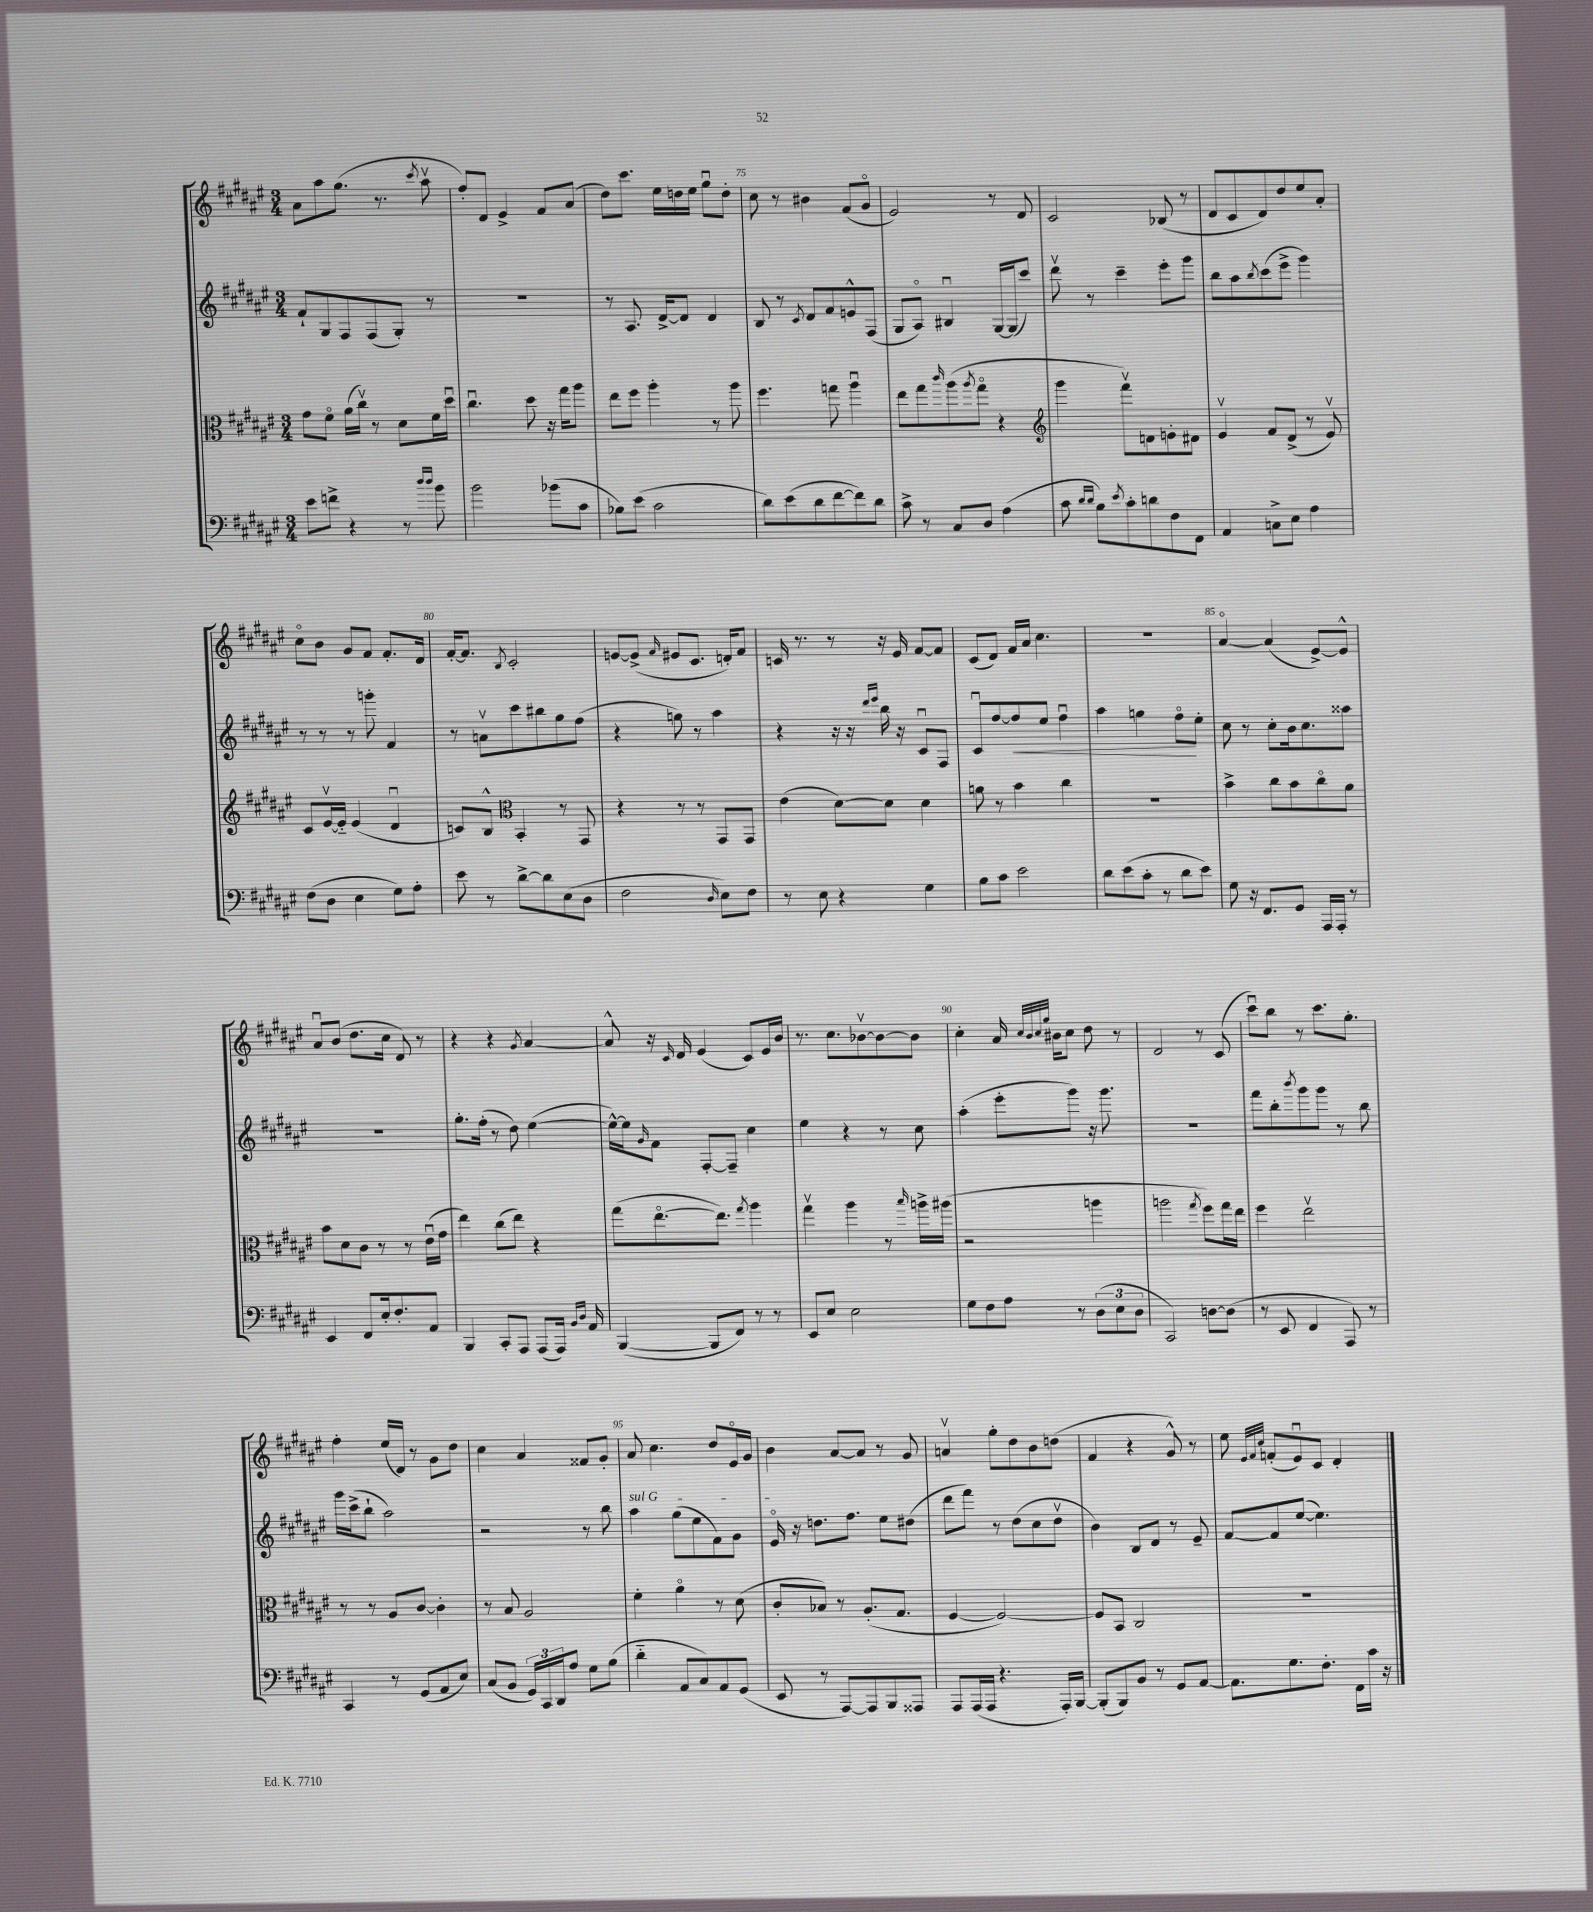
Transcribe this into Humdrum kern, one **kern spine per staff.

**kern	**kern	**kern	**dynam	**kern
*part4	*part3	*part2	*part2	*part1
*staff4	*staff3	*staff2	*staff2	*staff1
*clefF4	*clefC3	*clefG2	*	*clefG2
*k[f#c#g#d#a#e#]	*k[f#c#g#d#a#e#]	*k[f#c#g#d#a#e#]	*	*k[f#c#g#d#a#e#]
*M3/4	*M3/4	*M3/4	*	*M3/4
=72	=72	=72	=72	=72
8e#\L	8g#\L	8f#`/L	.	8a#\L
8fn^\J	8f#\J	8G#/	.	8aa#\
4r	(16a#\LL	8F#/	.	(8.gg#\J
.	16cc#v\JJ)	.	.	.
.	8r	(8F#/	.	.
.	.	.	.	8.r
8r	8d#\L	8G#'/J)	.	.
16qqdd#/LL	.	.	.	.
16qqdd#/JJ	.	.	.	8qccc#/
8b\	16f#\L	8r	.	8aa#v\
.	16dd#u\JJ	.	.	.
=73	=73	=73	=73	=73
2b\	4.cc#u\	2.r	.	8ff#'/L)
.	.	.	.	8d#/J
.	.	.	.	4e#^/
.	8dd#\	.	.	.
(8b-X\L	16r	.	.	8f#/L
.	16gg#\KL	.	.	.
8c#\J	8aa#\J	.	.	(8a#/J
=74	=74	=74	=74	=74
8B-X\L)	8ee#\L	8r	.	8dd#\L)
(8e#\J	8ff#\J	8.A#/	.	8.ccc#\J
2c#\	4aa#'\	.	.	.
.	.	[16d#^/KL	.	16ee#\LL
.	.	8d#/J]	.	16ddn\
.	.	.	.	16ee#\JJ
.	8r	4d#/	.	8gg#u\L
.	8aa#\	.	.	8dd'\J
=75	=75	=75	=75	=75
8d#\L)	4.ff#\	8B/	.	8cc#\
(8e#\	.	8r	.	8r
.	.	8qc#/	.	.
8d#\	.	8d#/L	.	4b#X\
[8f#\	8ggn\	8f#/	.	.
8f#\])	4aa#u\	8en^^/	.	(8f#/L
8d#\J	.	(8F#/J	.	8g#/J
=76	=76	=76	=76	=76
8c#^\	8ee#\L	8G#/L	.	2e#/)
8r	8gg#\	8A#/J)	.	.
.	16qqccc#/	.	.	.
8C#/L	(8aa#\	4B#Xu/	.	.
.	8qaa#/	.	.	.
8D#/J	8gg#\J	.	.	.
(4A#\	4r	[16G#/LL	.	8r
.	.	(16G#/J]	.	.
.	.	8ccc#/J)	.	8d#/
=77	=77	=77	=77	=77
*	*clefG2	*	*	*
8c#\	4ggg#\	8ddd#v\	.	2c#/
16qqd#/LL	.	.	.	.
16qqd#/JJ	.	.	.	.
8B\L)	.	8r	.	.
8qe#/	.	.	.	.
8c#'\	8fff#v\L)	4ccc#~\	.	.
8dn\	8dn\	.	.	.
8F#\	8en'\	8eee#'\L	.	(8B-X/
8FF#\J	8d#X\J	8ggg#\J	.	8r
=78	=78	=78	=78	=78
4AA#/	4e#v/	8bb\L	.	8d#/L
.	.	8aa#\	.	8c#/
.	.	8qbb/	.	.
8Cn^\L	8f#/L	(8ccc#\	.	8d#/)
8E#\J	(8d#^/J	8eee#^\J	.	8dd#/
4A#\	8r	4ggg#\)	.	8ee#/
.	8e#v/)	.	.	8a#'/J
!!LO:LB:g=z
=79	=79	=79	=79	=79
(8F#\L	8c#/L	8r	.	8cc#\L
8D#\J	[16e#v/L	8r	.	8b\J
.	16e#/JJ]	.	.	.
4E#\	(4e#/	8r	.	8g#/L
.	.	8gggn'\	.	8f#/J
8G#\L)	4d#u/	4f#/	.	8.f#'/L
8A#'\J	.	.	.	.
.	.	.	.	16d#/Jk
=80	=80	=80	=80	=80
8e#\	8cn/L)	8r	.	[16f#'/KL
.	.	.	.	8.f#/J]
8r	8B^^/J	8anv\L	.	.
*	*clefC3	*	*	*
.	.	.	.	8qB/
[8d#^\L	4BB'/	8ccc#\	.	2c#'/
8d#\]	.	8bb#X\	.	.
(8E#\	8r	8gg#\	.	.
8D#\J	8GG#/	(8ff#\J	.	.
=81	=81	=81	=81	=81
2F#\	4r	4r	.	[8en/L
.	.	.	.	(8e^/J]
.	.	.	.	16qqf#/
.	8r	8ggn\)	.	8e#X/L
.	8r	8r	.	8.c#/J
16qqD#/	.	.	.	.
8E#\L)	8GG#/L	4aa#\	.	.
.	.	.	.	16dn'/KL)
8F#\J	8GG#/J	.	.	8f#/J
=82	=82	=82	=82	=82
8r	(4e#\	4r	.	16cn/
.	.	.	.	8.r
8E#\	.	.	.	.
4r	[8d#\L)	16r	.	8r
.	.	16r	.	.
.	.	16qqddd#/LL	.	.
.	.	16qqeee#/JJ	.	.
.	8d#\J]	16bb\	.	16r
.	.	16r	.	16e#/
4G#\	4d#\	8c#u/L	.	[8f#/L
.	.	8F#/J	.	8f#/J]
=83	=83	=83	=83	=83
8B\L	8an\	8c#u/L	.	(8c#/L
8c#\J	8r	[8ff#/	.	8d#/J)
!	!	!	!LO:HP:b	!
2e#\	4b\	8ff#/]	<	16f#/LL
.	.	.	.	16a#/JJ
.	.	8ee#/J	.	4.cc#\
.	4cc#\	4ff#u\	.	.
=84	=84	=84	=84	=84
8d#\L	2.r	4aa#\	.	2.r
(8e#\	.	.	.	.
8c#'\J	.	4ggn\	.	.
8r	.	.	.	.
8d#\L	.	8ff#\L	.	.
8e#\J)	.	8ee#'\J	[	.
=85	=85	=85	=85	=85
8G#\	4b^\	8cc#\	.	[4a#/
16r	.	8r	.	.
8.FF#/L	.	.	.	.
.	8cc#\L	8cc#'\L	.	(4a#/]
8GG#/J	8b\	16b\k	.	.
.	.	8.cc#\	.	.
16AAA#/LL	8cc#\	.	.	[8e#^/L)
16AAA#'/JJ	.	.	.	.
8r	8a#\J	8aa##X\J	.	8e#^^/J]
!!LO:LB:g=z
=86	=86	=86	=86	=86
4EE#/	8b\L	2.r	.	8a#u/L
.	8d#\	.	.	(8b/J
8FF#/L	8c#\J	.	.	8.dd#\L
16E#'/k	8r	.	.	.
8.F#'/	.	.	.	16cc#\Jk
.	8r	.	.	8d#/)
8AA#/J	(16e#u\LL	.	.	8r
.	16g#\JJ	.	.	.
=87	=87	=87	=87	=87
4BBB/	4ee#\)	8.gg#'\L	.	4r
.	.	(16ff#'\Jk	.	.
8CC#'/L	(8cc#\L	8r	.	4r
8AAA#/J	8ee#\J)	8dd#\)	.	.
.	.	.	.	8qg#/
(8AAA#/L	4r	([4ee#\	.	[4a#/
16AAA#/Jk)	.	.	.	.
16qqBB/LL	.	.	.	.
16qqD#/JJ	.	.	.	.
16AA#/	.	.	.	.
=88	=88	=88	=88	=88
([4BBB/	(8gg#\L	16ee#^^\LL_)	.	8a#^^/]
.	.	16ee#\J]	.	.
.	.	16qqg#/	.	.
.	[8.ee#\	8f#\J	.	16r
.	.	.	.	16qqc#/
.	.	.	.	16d#/
8BBB/L]	.	[8F#'/L	.	(4e#/
.	8.ee#\J])	.	.	.
8FF#/J)	.	8F#~/J]	.	.
.	8qgg#/	.	.	.
8r	4aa#\	4cc#\	.	8c#/L)
8r	.	.	.	16e#/L
.	.	.	.	16b/JJ
=89	=89	=89	=89	=89
8EE#/L	4gg#v\	4ee#\	.	8.r
8E#/J	.	.	.	.
.	.	.	.	8.cc#\L
2E#\	4aa#\	4r	.	.
.	.	.	.	[8b-Xv\
.	8r	8r	.	8b-\_
.	16qqbb/	.	.	.
.	16aan^\LL	8cc#\	.	8b-\J]
.	(16aa#X\JJ	.	.	.
=90	=90	=90	=90	=90
8G#\L	2r	(4aa#'\	.	4cc#'\
8F#\	.	.	.	.
8A#\J	.	8eee#'\L	.	16a#/
.	.	.	.	32qqcc#/LLL
.	.	.	.	32qqb/
.	.	.	.	32qqcc#/
.	.	.	.	32qqgg#/JJJ
.	.	.	.	16b#X\KL
8r	.	8ggg#\J)	.	8cc#\J
(12D#\L	4aan\	16r	.	8dd#\
.	.	8.ggg#\	.	.
12E#\	.	.	.	.
.	.	.	.	8r
12D#\J	.	.	.	.
=91	=91	=91	=91	=91
2CC#/)	2aan\	2.r	.	2d#/
.	8qgg#/	.	.	.
[8Dn\L	8ff#\L)	.	.	8r
(8D\J]	16gg#\L	.	.	(8c#/
.	16ee#\JJ	.	.	.
=92	=92	=92	=92	=92
8r	4ff#\	8fff#\L	.	8ccc#u\L)
8EE#/	.	8bb'\	.	8bb\J
.	.	8qbbb/	.	.
4FF#/	2ee#v\	8ggg#\	.	8r
.	.	8ggg#\J	.	8.ccc#\L
8AAA#/)	.	8r	.	.
.	.	.	.	8.gg#'\J
8r	.	8bb\	.	.
!!LO:LB:g=z
=93	=93	=93	=93	=93
4CC#/	8r	16ggg#\LL	.	4ff#'\
.	.	(16ccc#^\J	.	.
.	8r	8bb`\J	.	.
8r	8A#/L	2aa#\)	.	(16ee#/LL
.	.	.	.	16d#/JJ)
(8GG#/L	[8c#/J	.	.	8r
8AA#/	4c#'\]	.	.	8g#\L
8E#/J)	.	.	.	8dd#\J
=94	=94	=94	=94	=94
(8C#/L	8r	2r	.	4cc#\
8BB/J	8B/	.	.	.
24GG#/LL)	2A#/	.	.	4a#/
24CC#/	.	.	.	.
24DD#/J	.	.	.	.
8A#/J	.	.	.	.
8G#\L	.	8r	.	8f##X/L
(8B\J	.	8bb\	.	8g#'/J
=95	=95	=95	=95	=95
!	!	!LO:TX:a:i:t=sul G	!	!
4d#\	4f#'\	4aa#\	.	8a#/
.	.	.	.	4.cc#\
8AA#/L	4a#\	(8gg#\L	.	.
8C#/)	.	8ee#\	.	.
8AA#/	8r	8f#\)	.	8dd#/L
(8GG#/J	(8d#\	8g#\J	.	16e#/L
.	.	.	.	16g#/JJ
=96	=96	=96	=96	=96
8EE#/	8c#'/L	16e#/	.	4b\
.	.	16r	.	.
8r	8B-X/J)	8.ddn\L	.	.
[8AAA#/L)	8r	.	.	[8a#/L
.	.	8.ff#\J	.	.
8AAA#/]	(8.A#'/L	.	.	8a#/J]
8BBB/	.	8ee#\L	.	8r
.	8.G#/J	.	.	.
8AAA##X/J	.	(8dd#X\J	.	8g#/
=97	=97	=97	=97	=97
8AAA#/L	[4F#/	8ddd#\L	.	4anv/
(16AAA#/L	.	8fff#\J)	.	.
16AAA#/JJ	.	.	.	.
4.r	2F#/_)	8r	.	8gg#'\L
.	.	(8dd#\L	.	8dd#\
.	.	8cc#\	.	8b\
16AAA#'/LL)	.	8dd#v\J	.	(8ddn\J
[16BBB/JJ	.	.	.	.
=98	=98	=98	=98	=98
(8BBB'/L]	8F#/L]	4b\)	.	4f#/
8BBB/)	8BB/J	.	.	.
8BB/J	2C#/	8B/L	.	4r
8r	.	8d#/J	.	.
8GG#/L	.	8r	.	8g#^^/)
[8AA#/J	.	8e#~/	.	8r
=99	=99	=99	=99	=99
8.AA#\L]	2.r	[8f#/L	.	8ee#\
.	.	.	.	32qqe#/LLL
.	.	.	.	32qqf#/
.	.	.	.	32qqcc#/JJJ
.	.	8f#/]	.	(8fn'/L
8.G#\	.	.	.	.
.	.	([8ee#/J	.	8e#u/)
8.F#'\J	.	4.ee#\])	.	8c#/J
.	.	.	.	4d#'/
16FF#\LL	.	.	.	.
16c#\JJ	.	.	.	.
16r	.	.	.	.
==	==	==	==	==
*-	*-	*-	*-	*-
